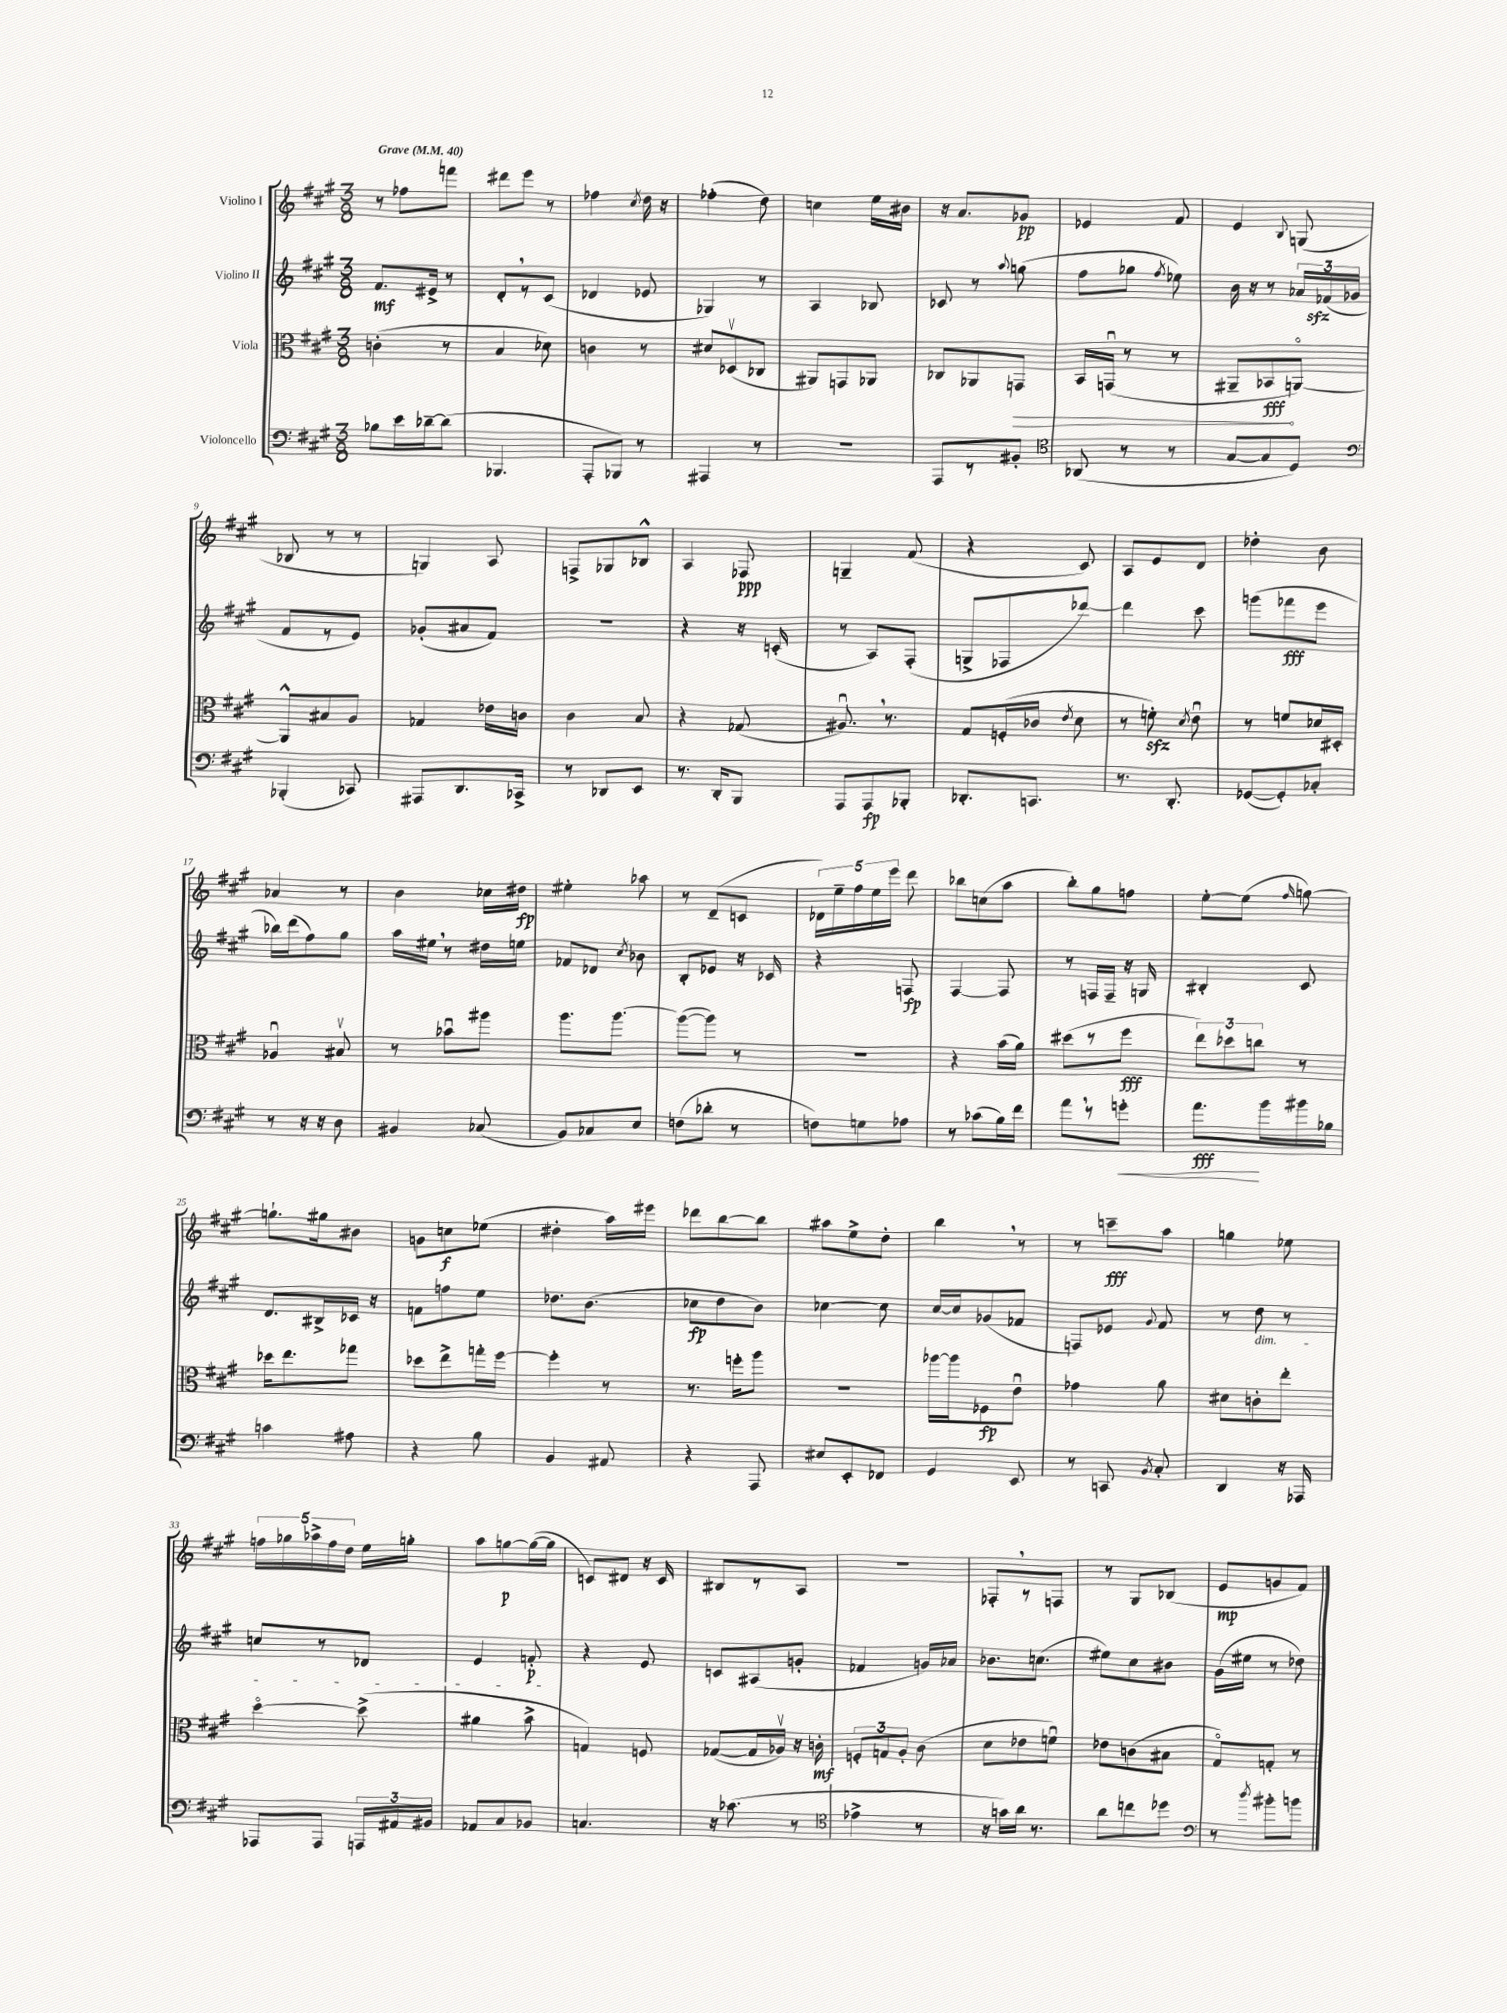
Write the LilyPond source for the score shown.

<<
\new StaffGroup <<
\new Staff = "s0" \with { instrumentName = "Violino I" } {
    \clef treble \key a \major \numericTimeSignature \time 3/8 \tempo "Grave" 4 = 40
    \autoBeamOff r8 fes''8[ f'''8] |
    dis'''8[ e'''8] r8 |
    fes''4 \acciaccatura { cis''8 } d''16 r16 |
    fes''4-.( d''8) |
    c''4 e''16[ bis'16] |
    r16 a'8.[ ges'8]\pp |
    ees'4 fis'8 |
    e'4 \appoggiatura { b8 } g8( |
    bes8 r8 r8 |
    g4) a8 |
    f8[-> ges8 bes8]-^ |
    a4 fes8\ppp |
    g4-- fis'8( |
    r4 cis'8) |
    a8[ e'8 d'8] |
    des''4-. b'8 |
    aes'4 r8 |
    b'4 ces''16[ dis''16]\fp |
    eis''4-. aes''8 |
    r8 d'8[--( c'8] |
    \tuplet 5/4 { des'16[) e''16-- fis''16 e''16 e'''16] } d'''8 |
    bes''8[ c''8( a''8] |
    b''8[-.) gis''8 f''8] |
    e''8[~-. e''8]( \grace { fis''16 } g''8~) |
    g''8.[-! gis''16 bis'8] |
    g'8[ c''8\f ees''8]( |
    dis''4-. a''16[) eis'''16] |
    des'''8[ b''8~ b''8] |
    ais''8[ e''8-> d''8]-. |
    b''4 \breathe r8 |
    r8 c'''8[--\fff a''8] |
    g''4 ees''8 |
    \tuplet 5/4 { f''16[ ges''16 aes''16-> f''16 d''16] } e''16[ g''16]-. |
    a''8[ g''8~\p g''16~( g''16] |
    c'8[) dis'8] r16 c'16 |
    bis8[ r8 a8] |
    R4. |
    fes8[-. \breathe r8 f8] |
    r8 gis8[ bes8]( |
    e'8[\mp g'8 fis'8]) \bar "|." |
}
\new Staff = "s1" \with { instrumentName = "Violino II" } {
    \clef treble \key a \major \numericTimeSignature \time 3/8
    \autoBeamOff fis'8.[\mf eis'16]-> r8 |
    d'8[-. \breathe r8 cis'8]( |
    des'4 ees'8 |
    ges4) r8 |
    a4 bes8 |
    ces'8 r8 \appoggiatura { a''8 } g''8( |
    fis''8[ ges''8] \acciaccatura { fis''8 } ees''8) |
    b'16 r16 r8 \tuplet 3/2 { aes'16[ fes'16\sfz( ges'16] } |
    fis'8[ r8 e'8]) |
    ges'8[-.( ais'8 fis'8]) |
    R4. |
    r4 r16 c'16-.( |
    r8 a8[) fis8]-.( |
    g8[-> fes8 des'''8]~) |
    des'''4 cis'''8 |
    g'''8[( fes'''8\fff e'''8] |
    bes''16[) d'''16( fis''8) gis''8] |
    a''16[ eis''16] \breathe r8 dis''16[ e''16] |
    fes'8[ des'8] \acciaccatura { cis''8 } bes'8 |
    b8[-. ees'8] r16 ces'16 |
    r4 f8\fp |
    fis4~ fis8 |
    r8 f16[ f16]-- r16 g16 |
    bis4-. cis'8 |
    d'8.[ bis16-> ces'16] r16 |
    f'8[ f''8 e''8] |
    des''8.[ b'8.]( |
    ces''8[\fp d''8 b'8]) |
    ces''4~ ces''8 |
    cis''16[~ cis''16 ges'8( fes'8] |
    f8[) ees'8] \appoggiatura { gis'8 } fis'8 |
    r8 d''8\dim r8 |
    c''8[ r8 des'8] |
    e'4 f'8-.\p\! |
    r4 e'8 |
    c'8[ ais8( g'8]-. |
    fes'4 g'16[) aes'16] |
    bes'8.[ c''8.]( |
    eis''8[) cis''8 bis'8] |
    gis'16[( eis''16] r8 des''8) \bar "|." |
}
\new Staff = "s2" \with { instrumentName = "Viola" } {
    \clef alto \key a \major \numericTimeSignature \time 3/8
    \autoBeamOff c'4-.( r8 |
    b4 des'8) |
    c'4 r8 |
    dis'8[ des8\upbow( ces8] |
    ais,8[) g,8 aes,8] |
    ces8[ aes,8 \once \override Hairpin.circled-tip = ##t g,8]\> |
    b,16[ g,16]\downbow( r8 r8 |
    ais,8[-- bes,8\fff\! a,8]~\flageolet) |
    a,8[-^ bis8 a8] |
    ges4 ees'16[ c'16] |
    cis'4 b8 |
    r4 ges8( |
    ais8.\downbow) \breathe r8. |
    gis8[ f16-.( ces'16] \acciaccatura { e'8 } d'8 |
    r8 f'8-.\sfz) \acciaccatura { d'8 } e'8\downbow |
    r8 f'8[ des'16 dis16]-. |
    aes4\downbow bis8\upbow |
    r8 bes'8[\downbow ais''8] |
    a''8.[ a''8.]~ |
    a''8[~( a''8]) r8 |
    R4. |
    r4 b'16[( a'16]) |
    dis''8[( r8 fis''8]\fff |
    \tuplet 3/2 { e''8[) des''8 c''8] } r8 |
    des''16[ e''8. ges''8] |
    des''8[ e''8-> g''16-. fis''16]~ |
    fis''4-. r8 |
    r8. f''16[-. a''8] |
    R4. |
    aes''16[~ aes''16 fes8\fp e'8]\downbow |
    ges'4 a'8 |
    dis'8[ c'8-. e''8]-. |
    d''4~\flageolet d''8->( |
    ais'4 b'8-> |
    g4) f8 |
    ges8[~( ges16 aes16]\upbow) r16 c'16-.\mf |
    \tuplet 3/2 { f8[-. g8 a8]-. } cis'8( |
    d'8[ ees'8 f'8]\downbow) |
    ees'8[ c'8( bis8] |
    gis8[\flageolet) g8]-. r8 \bar "|." |
}
\new Staff = "s3" \with { instrumentName = "Violoncello" } {
    \clef bass \key a \major \numericTimeSignature \time 3/8
    \autoBeamOff bes8[ e'16 des'16~-- des'8]( |
    bes,,4. |
    a,,8[-. bes,,8]) r8 |
    ais,,4 r8 |
    R4. |
    a,,8[ r8 bis,8]-. |
    \clef tenor aes,8( r8 r8 |
    gis8[~ gis8 d8]) |
    \clef bass bes,,4-.( ces,8) |
    ais,,8[ d,8. ces,16]-> |
    r8 des,8[ e,8] |
    r8. d,16[-. b,,8] |
    a,,8[ a,,8\fp bes,,8]-. |
    des,8.[-. c,8.] |
    r8. d,8.-. |
    ges,8[~( ges,8-.) ces8]-. |
    r8 r16 r16 d8 |
    bis,4 ces8( |
    b,8[) ces8 e8] |
    f8[( des'8]-. r8 |
    f8[) g8 aes8] |
    r8 ces'8[( b16) fis'16] |
    a'8[ \breathe r8 g'8]-.\< |
    a'8.[\fff\! b'16 bis'16 bes16] |
    c'4 ais8 |
    r4 b8 |
    b,4 ais,8 |
    r4 a,,8 |
    eis8[ e,8-. fes,8] |
    gis,4 e,8 |
    r8 c,8 \acciaccatura { b,8 } cis8-. |
    d,4 r16 aes,,16 |
    aes,,8[ aes,,8] \tuplet 3/2 { a,,16[ ais,16 bis,16] } |
    aes,8[ cis8 bes,8] |
    c4. |
    r16 ces'8.( r8 |
    \clef tenor ees'4-> r8 |
    r16 g'16[) a'16] r8. |
    a'8[ c''8 des''8] |
    \clef bass r8 \acciaccatura { d''8 } bis'8[-. b'8] \bar "|." |
}
>>
>>
